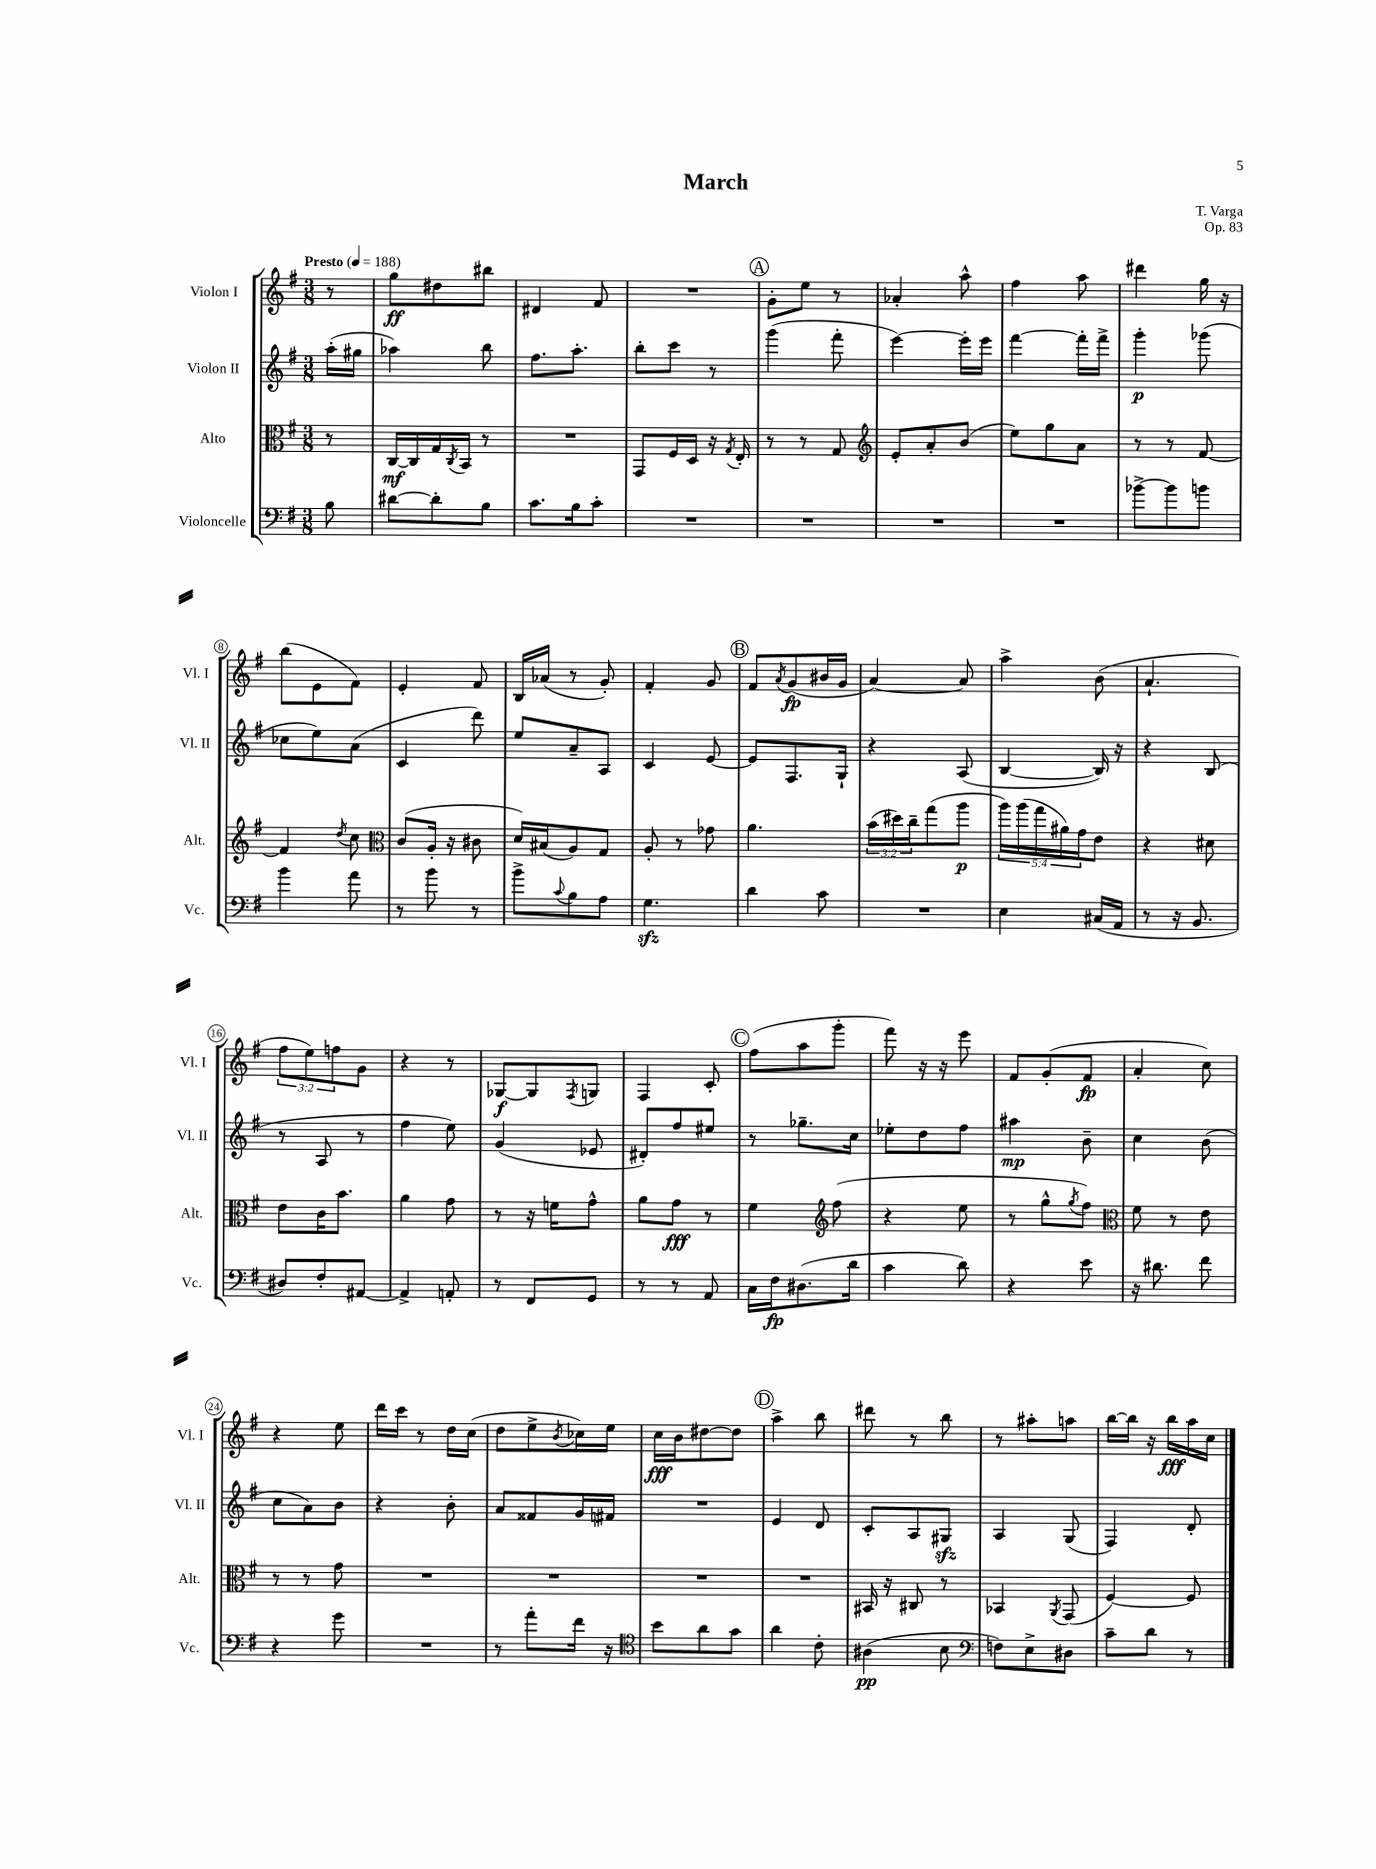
\header { title = "March" composer = "T. Varga" opus = "Op. 83" }
<<
\new StaffGroup <<
\new Staff = "s0" \with { instrumentName = "Violon I" shortInstrumentName = "Vl. I" } {
    \clef treble \key g \major \numericTimeSignature \time 3/8 \override Staff.TupletNumber.text = #tuplet-number::calc-fraction-text \partial 8 \tempo "Presto" 4 = 188
    r8 |
    g''8\ff dis''8 bis''8 |
    dis'4 fis'8 |
    R4. |
    \mark \markup { \circle "A" } g'8-. e''8 r8 |
    aes'4-. a''8-^ |
    fis''4 a''8 |
    dis'''4 g''16 r16 |
    b''8( e'8 fis'8) |
    e'4-. fis'8 |
    b16 aes'16( r8 g'8-.) |
    fis'4-. g'8 |
    \mark \markup { \circle "B" } fis'8 \acciaccatura { a'8 } g'8\fp( bis'16 g'16 |
    a'4~) a'8 |
    a''4-> b'8( |
    a'4.-! |
    \tuplet 3/2 { fis''8 e''8) f''8 } g'8 |
    r4 r8 |
    ges8~\f ges8 \acciaccatura { fis8 } g8 |
    fis4 c'8-. |
    \mark \markup { \circle "C" } fis''8( a''8 g'''8-. |
    fis'''8) r16 r16 e'''8 |
    fis'8 g'8-.( fis'8\fp |
    a'4-. c''8) |
    r4 e''8 |
    d'''16 c'''16 r8 d''16 c''16( |
    d''8 e''8-> \acciaccatura { b'8 } ces''16) e''16 |
    c''16\fff b'16 dis''8~ dis''8 |
    \mark \markup { \circle "D" } a''4-> b''8 |
    dis'''8 r8 b''8 |
    r8 ais''8-. a''8 |
    b''16~ b''16 r16 b''16\fff a''16 c''16 \bar "|." |
}
\new Staff = "s1" \with { instrumentName = "Violon II" shortInstrumentName = "Vl. II" } {
    \clef treble \key g \major \numericTimeSignature \time 3/8 \partial 8
    a''16-.( gis''16 |
    aes''4) b''8 |
    fis''8. a''8.-. |
    b''8-. c'''8 r8 |
    \mark \markup { \circle "A" } g'''4( fis'''8-. |
    e'''4~) e'''16-. e'''16 |
    fis'''4~ fis'''16-. fis'''16-> |
    g'''4-.\p ges'''8( |
    ces''8 e''8) a'8( |
    c'4 d'''8) |
    e''8 a'8-- a8 |
    c'4 e'8~ |
    \mark \markup { \circle "B" } e'8 fis8. g16-! |
    r4 a8( |
    b4~ b16) r16 |
    r4 b8( |
    r8 a8 r8 |
    fis''4 e''8) |
    g'4( ees'8 |
    dis'8-.) fis''8 eis''8 |
    \mark \markup { \circle "C" } r8 ges''8.-- c''16 |
    ees''8-. d''8 fis''8 |
    ais''4\mp b'8-- |
    c''4 b'8( |
    c''8 a'8) b'8 |
    r4 b'8-. |
    a'8 fisis'8 g'16 fis'16 |
    R4. |
    \mark \markup { \circle "D" } e'4 d'8 |
    c'8-. a8 gis8\sfz |
    a4 g8( |
    fis4) d'8-. \bar "|." |
}
\new Staff = "s2" \with { instrumentName = "Alto" shortInstrumentName = "Alt." } {
    \clef alto \key g \major \numericTimeSignature \time 3/8 \override Staff.TupletNumber.text = #tuplet-number::calc-fraction-text \partial 8
    r8 |
    c16~\mf c16 g16 \acciaccatura { c8 } b,16 r8 |
    R4. |
    g,8 fis16 d16 r16 \acciaccatura { g8 } e16-. |
    \mark \markup { \circle "A" } r8 r8 g8 |
    \clef treble e'8-. a'8-. b'8( |
    e''8) g''8 a'8 |
    r8 r8 fis'8~ |
    fis'4 \acciaccatura { d''8 } c''8 |
    \clef alto c'8( a16-. r16 cis'8 |
    d'16) bis16( a8) g8 |
    a8-. r8 ges'8 |
    \mark \markup { \circle "B" } a'4. |
    \tuplet 3/2 { b'16( dis''16) c''16-- } g''8( a''8\p |
    \tuplet 5/4 { a''16) a''16( g''16 ais'16) g'16 } e'8 |
    r4 dis'8 |
    e'8 c'16 b'8. |
    a'4 g'8 |
    r8 r16 f'16 g'8-^ |
    a'8 g'8\fff r8 |
    \mark \markup { \circle "C" } fis'4 \clef treble fis''8( |
    r4 e''8 |
    r8 g''8-^ \acciaccatura { g''8 } fis''8) |
    \clef alto fis'8 r8 e'8 |
    r8 r8 g'8 |
    R4. |
    R4. |
    R4. |
    \mark \markup { \circle "D" } R4. |
    bis,16 r16 cis8 r8 |
    bes,4 \acciaccatura { a,8 } g,8( |
    fis4~) fis8 \bar "|." |
}
\new Staff = "s3" \with { instrumentName = "Violoncelle" shortInstrumentName = "Vc." } {
    \clef bass \key g \major \numericTimeSignature \time 3/8 \partial 8
    b8 |
    dis'8~ dis'8-. b8 |
    c'8. b16 c'8-. |
    R4. |
    \mark \markup { \circle "A" } R4. |
    R4. |
    R4. |
    bes'8~-> bes'8 b'8 |
    b'4 a'8 |
    r8 b'8 r8 |
    b'8-> \appoggiatura { c'8 } b8 a8 |
    g4.\sfz |
    \mark \markup { \circle "B" } d'4 c'8 |
    R4. |
    e4 cis16( a,16 |
    r8 r16 b,8. |
    dis8) fis8-. ais,8~ |
    ais,4-> a,8-. |
    r8 fis,8 g,8 |
    r8 r8 a,8 |
    \mark \markup { \circle "C" } c16 fis16\fp dis8.( d'16 |
    c'4 d'8) |
    r4 e'8 |
    r16 dis'8. fis'8 |
    r4 g'8 |
    R4. |
    r8 a'8-. fis'16 r16 |
    \clef tenor b'8 a'8 g'8 |
    \mark \markup { \circle "D" } a'4 c'8-. |
    ais4\pp( b8 |
    \clef bass f8) e8-> dis8 |
    c'8-- d'8 r8 \bar "|." |
}
>>
>>
\layout { \context { \Score \override BarNumber.stencil = #(make-stencil-circler 0.1 0.3 ly:text-interface::print) } }
